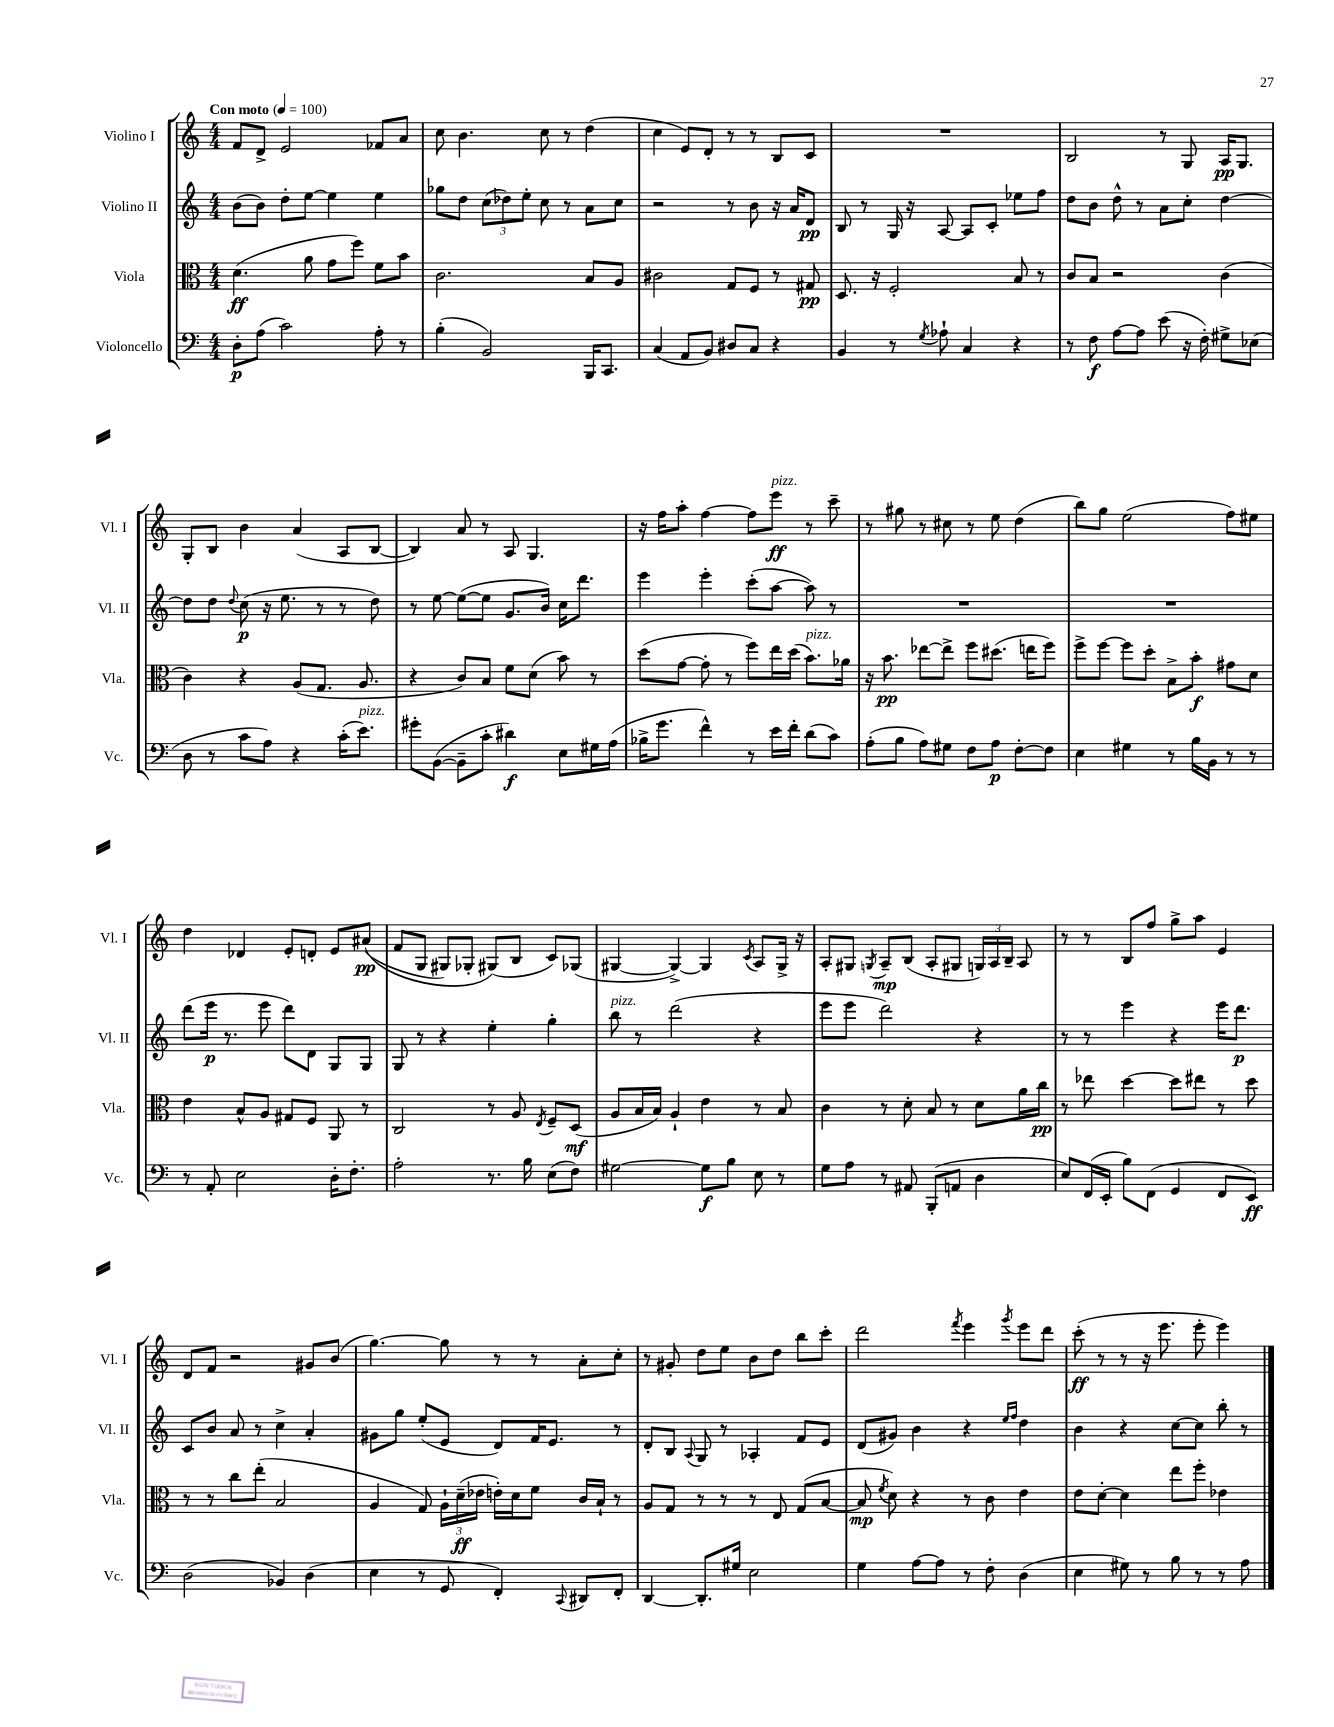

**kern	**dynam	**kern	**dynam	**kern	**dynam	**kern	**dynam
*part4	*part4	*part3	*part3	*part2	*part2	*part1	*part1
*staff4	*staff4	*staff3	*staff3	*staff2	*staff2	*staff1	*staff1
*I"Violoncello	*	*I"Viola	*	*I"Violino II	*	*I"Violino I	*
*I'Vc.	*	*I'Vla.	*	*I'Vl. II	*	*I'Vl. I	*
*clefF4	*	*clefC3	*	*clefG2	*	*clefG2	*
*k[]	*	*k[]	*	*k[]	*	*k[]	*
*M4/4	*	*M4/4	*	*M4/4	*	*M4/4	*
*MM100	*	*MM100	*	*MM100	*	*MM100	*
=1	=1	=1	=1	=1	=1	=1	=1
!	!	!	!	!	!	!LO:TX:a:B:t=Con moto	!
8D'\L	p	(4.d\	ff	(8b\L	.	8f/L	.
(8A\J	.	.	.	8b\J)	.	8d^/J	.
2c\)	.	.	.	8dd'\L	.	2e/	.
.	.	8a\	.	[8ee\J	.	.	.
.	.	8g\L	.	4ee\]	.	.	.
.	.	8ff\J)	.	.	.	.	.
8A'\	.	8f\L	.	4ee\	.	8f-X/L	.
8r	.	8b\J	.	.	.	8a/J	.
=2	=2	=2	=2	=2	=2	=2	=2
(4B'\	.	2.c\	.	8gg-X\L	.	8cc\	.
.	.	.	.	8dd\J	.	4.b\	.
2BB/)	.	.	.	(12cc\L	.	.	.
.	.	.	.	12dd-X\)	.	.	.
.	.	.	.	12ee'\J	.	.	.
.	.	.	.	8cc\	.	8cc\	.
.	.	.	.	8r	.	8r	.
16BBB/KL	.	8B/L	.	8a\L	.	(4dd\	.
8.CC/J	.	.	.	.	.	.	.
.	.	8A/J	.	8cc\J	.	.	.
=3	=3	=3	=3	=3	=3	=3	=3
(4C/	.	2c#X\	.	2r	.	4cc\	.
8AA/L	.	.	.	.	.	8e/L)	.
8BB/J)	.	.	.	.	.	8d'/J	.
8D#X/L	.	8G/L	.	8r	.	8r	.
8C/J	.	8F/J	.	8b\	.	8r	.
4r	.	8r	.	16r	.	8B/L	.
.	.	.	.	16a/KL	.	.	.
.	.	8G#X/	pp	8d/J	pp	8c/J	.
=4	=4	=4	=4	=4	=4	=4	=4
4BB/	.	8.D/	.	8B/	.	1r	.
.	.	.	.	8r	.	.	.
.	.	16r	.	.	.	.	.
8r	.	2F'/	.	16G/	.	.	.
.	.	.	.	16r	.	.	.
8qG/	.	.	.	.	.	.	.
8A-X`\	.	.	.	[8A/	.	.	.
4C/	.	.	.	8A/L]	.	.	.
.	.	.	.	8c'/J	.	.	.
4r	.	8B/	.	8ee-X\L	.	.	.
.	.	8r	.	8ff\J	.	.	.
=5	=5	=5	=5	=5	=5	=5	=5
8r	.	8c/L	.	8dd\L	.	2B/	.
8F\	f	8B/J	.	8b\J	.	.	.
[8A\L	.	2r	.	8dd^^\	.	.	.
8A\J]	.	.	.	8r	.	.	.
(8e\	.	.	.	8a\L	.	8r	.
16r	.	.	.	8cc'\J	.	8G/	.
16F'\)	.	.	.	.	.	.	.
8G#X^\L	.	(4c\	.	[4dd\	.	16A/KL	pp
.	.	.	.	.	.	8.G/J	.
(8E-X\J	.	.	.	.	.	.	.
!!LO:LB:g=z
=6	=6	=6	=6	=6	=6	=6	=6
8D\	.	4c\)	.	8dd\L]	.	8G'/L	.
8r	.	.	.	8dd\J	.	8B/J	.
.	.	.	.	8qqdd/	.	.	.
8c\L	.	4r	.	(8cc\	p	4b\	.
8A\J)	.	.	.	16r	.	.	.
.	.	.	.	8.ee\	.	.	.
4r	.	(8A/L	.	.	.	(4a/	.
.	.	8.G/J	.	8r	.	.	.
(16c'\KL	.	.	.	8r	.	8A/L	.
!LO:TX:a:i:t=pizz.	!	!	!	!	!	!	!
8.e\J)	.	8.A/	.	.	.	.	.
.	.	.	.	8dd\)	.	[8B/J	.
=7	=7	=7	=7	=7	=7	=7	=7
8g#X'\L	.	4r	.	8r	.	4B/])	.
([8BB\J	.	.	.	[8ee\	.	.	.
8BB~\L]	.	8c/L)	.	(8ee\L_	.	8a/	.
8c'\J	.	8B/J	.	8ee\J]	.	8r	.
4d#X\)	f	8f\L	.	8.g/L	.	8A/	.
.	.	(8d\J	.	.	.	4.G/	.
.	.	.	.	16b/Jk)	.	.	.
8E\L	.	8b\)	.	16cc\KL	.	.	.
.	.	.	.	8.ddd\J	.	.	.
16G#X\L	.	8r	.	.	.	.	.
(16A\JJ	.	.	.	.	.	.	.
=8	=8	=8	=8	=8	=8	=8	=8
16B-X^\KL	.	(8dd\L	.	4eee\	.	16r	.
8.g\J	.	.	.	.	.	16ff\KL	.
.	.	[8g\J	.	.	.	8aa'\J	.
4f^^\)	.	8g'\]	.	4eee'\	.	[4ff\	.
.	.	8r	.	.	.	.	.
8r	.	8ff\L)	.	(8ccc'\L	.	8ff\L]	.
!	!	!	!	!	!	!LO:TX:a:i:t=pizz.	!
16e\LL	.	16ee\L	.	[8aa\J	.	8eee\J	ff
16f'\JJ	.	(16dd\JJ	.	.	.	.	.
!	!	!LO:TX:a:i:t=pizz.	!	!	!	!	!
(8d\L	.	8.b\L)	.	8aa\])	.	8r	.
8c\J)	.	.	.	8r	.	8ccc~\	.
.	.	16a-X\Jk	.	.	.	.	.
=9	=9	=9	=9	=9	=9	=9	=9
(8A'\L	.	16r	.	1r	.	8r	.
.	.	8.b\	pp	.	.	.	.
8B\J	.	.	.	.	.	8gg#X\	.
8A\L)	.	[8ee-X\L	.	.	.	8r	.
8G#X\J	.	8ee-^\J]	.	.	.	8cc#X\	.
8F\L	.	8ff\L	.	.	.	8r	.
8A\J	p	(8.dd#X\J	.	.	.	8ee\	.
[8F'\L	.	.	.	.	.	(4dd\	.
.	.	16een\KL	.	.	.	.	.
8F\J]	.	8ff\J)	.	.	.	.	.
=10	=10	=10	=10	=10	=10	=10	=10
4E\	.	8ff^\L	.	1r	.	8bb\L)	.
.	.	[8ff\J	.	.	.	8gg\J	.
4G#X\	.	8ff\L]	.	.	.	(2ee\	.
.	.	8dd'\J	.	.	.	.	.
8r	.	8B^\L	.	.	.	.	.
16B\LL	.	8b'\J	f	.	.	.	.
16BB\JJ	.	.	.	.	.	.	.
8r	.	8g#X\L	.	.	.	8ff\L)	.
8r	.	8d\J	.	.	.	8ee#X\J	.
!!LO:LB:g=z
=11	=11	=11	=11	=11	=11	=11	=11
8r	.	4e\	.	(8ddd\L	.	4dd\	.
8AA'/	.	.	.	16eee\Jk	p	.	.
.	.	.	.	8.r	.	.	.
2E\	.	8B^^/L	.	.	.	4d-X/	.
.	.	8A/J	.	8eee\	.	.	.
.	.	8G#X/L	.	8ddd\L)	.	8e'/L	.
.	.	8F/J	.	8d\J	.	8dn'/J	.
16D'\KL	.	8AA/	.	8G/L	.	8e/L	.
8.F'\J	.	.	.	.	.	.	.
.	.	8r	.	8G/J	.	((8a#X/J	pp
=12	=12	=12	=12	=12	=12	=12	=12
2A'\	.	2C/	.	8G/	.	8f/L	.
.	.	.	.	8r	.	8G/J	.
.	.	.	.	4r	.	8G#X/L)	.
.	.	.	.	.	.	8G-X'/J	.
8.r	.	8r	.	4ee'\	.	(8G#X/L)	.
.	.	8A/	.	.	.	8B/J	.
16B\	.	.	.	.	.	.	.
.	.	8qE/	.	.	.	.	.
(8E\L	.	8F~/L	.	4gg'\	.	8c/L)	.
8F\J)	.	(8D/J	mf	.	.	(8G-X/J	.
=13	=13	=13	=13	=13	=13	=13	=13
!	!	!	!	!LO:TX:a:i:t=pizz.	!	!	!
[2G#X\	.	8A/L	.	8bb\	.	[4G#X/	.
.	.	16B/L	.	8r	.	.	.
.	.	16B/JJ)	.	.	.	.	.
.	.	4A`/	.	(2ddd\	.	4G#^/_)	.
8G#\L]	f	4e\	.	.	.	4G#/]	.
8B\J	.	.	.	.	.	.	.
.	.	.	.	.	.	8qc/	.
8E\	.	8r	.	4r	.	8A/L	.
8r	.	8B/	.	.	.	16G#^/Jk	.
.	.	.	.	.	.	16r	.
=14	=14	=14	=14	=14	=14	=14	=14
8G\L	.	4c\	.	8eee\L	.	8A'/L	.
8A\J	.	.	.	8eee\J	.	8G#X/J	.
.	.	.	.	.	.	8qGn/	.
8r	.	8r	.	2ddd\)	.	8A~/L	mp
8AA#X/	.	8d'\	.	.	.	(8B/J	.
(8BBB'/L	.	8B/	.	.	.	8A'/L	.
8AAn/J	.	8r	.	.	.	8G#X/J	.
4D\	.	8d\L	.	4r	.	24Gn/LL)	.
.	.	.	.	.	.	24A/	.
.	.	.	.	.	.	24B~/JJ	.
.	.	16a\L	.	.	.	8A/	.
.	.	16cc\JJ	pp	.	.	.	.
=15	=15	=15	=15	=15	=15	=15	=15
8E/L)	.	8r	.	8r	.	8r	.
(16FF/L	.	8ee-X\	.	8r	.	8r	.
16EE'/JJ	.	.	.	.	.	.	.
8B\L)	.	[4dd\	.	4eee\	.	8B/L	.
(8FF\J	.	.	.	.	.	8ff/J	.
4GG/	.	8dd\L]	.	4r	.	8gg^\L	.
.	.	8ee#X\J	.	.	.	8aa\J	.
8FF/L	.	8r	.	16eee\KL	.	4e/	.
.	.	.	.	8.ddd\J	p	.	.
8EE/J)	ff	8dd\	.	.	.	.	.
!!LO:LB:g=z
=16	=16	=16	=16	=16	=16	=16	=16
(2D\	.	8r	.	8c/L	.	8d/L	.
.	.	8r	.	8b/J	.	8f/J	.
.	.	8cc\L	.	8a/	.	2r	.
.	.	(8ee'\J	.	8r	.	.	.
4BB-X/)	.	2B/	.	4cc^\	.	.	.
(4D\	.	.	.	4a'/	.	8g#X/L	.
.	.	.	.	.	.	(8b/J	.
=17	=17	=17	=17	=17	=17	=17	=17
4E\	.	4A/	.	8g#X\L	.	[4.gg\)	.
.	.	.	.	8gg\J	.	.	.
8r	.	8G/)	.	(8ee'/L	.	.	.
8GG/	.	24A`\LL	.	8e/J	.	8gg\]	.
.	.	(24d~\	ff	.	.	.	.
.	.	24e-X\JJ	.	.	.	.	.
4FF'/)	.	16en'\LL)	.	8d/L)	.	8r	.
.	.	16d\J	.	.	.	.	.
.	.	8f\J	.	16f/K	.	8r	.
.	.	.	.	8.e/J	.	.	.
8qqCC/	.	.	.	.	.	.	.
8DD#X/L	.	16c/LL	.	.	.	8a'\L	.
.	.	16B`/JJ	.	.	.	.	.
8FF'/J	.	8r	.	8r	.	8cc'\J	.
=18	=18	=18	=18	=18	=18	=18	=18
[4DD/	.	8A/L	.	8d'/L	.	8r	.
.	.	8G/J	.	8B/J	.	8g#X'/	.
.	.	.	.	8qqA/	.	.	.
8.DD'/L]	.	8r	.	8G/	.	8dd\L	.
.	.	8r	.	8r	.	8ee\J	.
16G#X/Jk	.	.	.	.	.	.	.
2E\	.	8r	.	4A-X'/	.	8b\L	.
.	.	8E/	.	.	.	8dd\J	.
.	.	(8G/L	.	8f/L	.	8bb\L	.
.	.	[8B/J	.	8e/J	.	8ccc'\J	.
=19	=19	=19	=19	=19	=19	=19	=19
4G\	.	8B/]	mp	(8d/L	.	2ddd\	.
.	.	8qf/	.	.	.	.	.
.	.	8d\)	.	8g#X/J)	.	.	.
[8A\L	.	4r	.	4b\	.	.	.
8A\J]	.	.	.	.	.	.	.
.	.	.	.	.	.	8qfff/	.
8r	.	8r	.	4r	.	4eee\	.
8F'\	.	8c\	.	.	.	.	.
.	.	.	.	16qqee/LL	.	.	.
.	.	.	.	16qqff/JJ	.	8qggg/	.
(4D\	.	4e\	.	4dd\	.	8eee\L	.
.	.	.	.	.	.	8ddd\J	.
=20	=20	=20	=20	=20	=20	=20	=20
4E\	.	8e\L	.	4b\	.	(8ccc'\	ff
.	.	[8d'\J	.	.	.	8r	.
8G#X\)	.	4d\]	.	4r	.	8r	.
8r	.	.	.	.	.	16r	.
.	.	.	.	.	.	8.eee\	.
8B\	.	8ee\L	.	[8cc\L	.	.	.
8r	.	8ff'\J	.	8cc\J]	.	8eee'\	.
8r	.	4e-X\	.	8bb'\	.	4eee\)	.
8A\	.	.	.	8r	.	.	.
==	==	==	==	==	==	==	==
*-	*-	*-	*-	*-	*-	*-	*-
